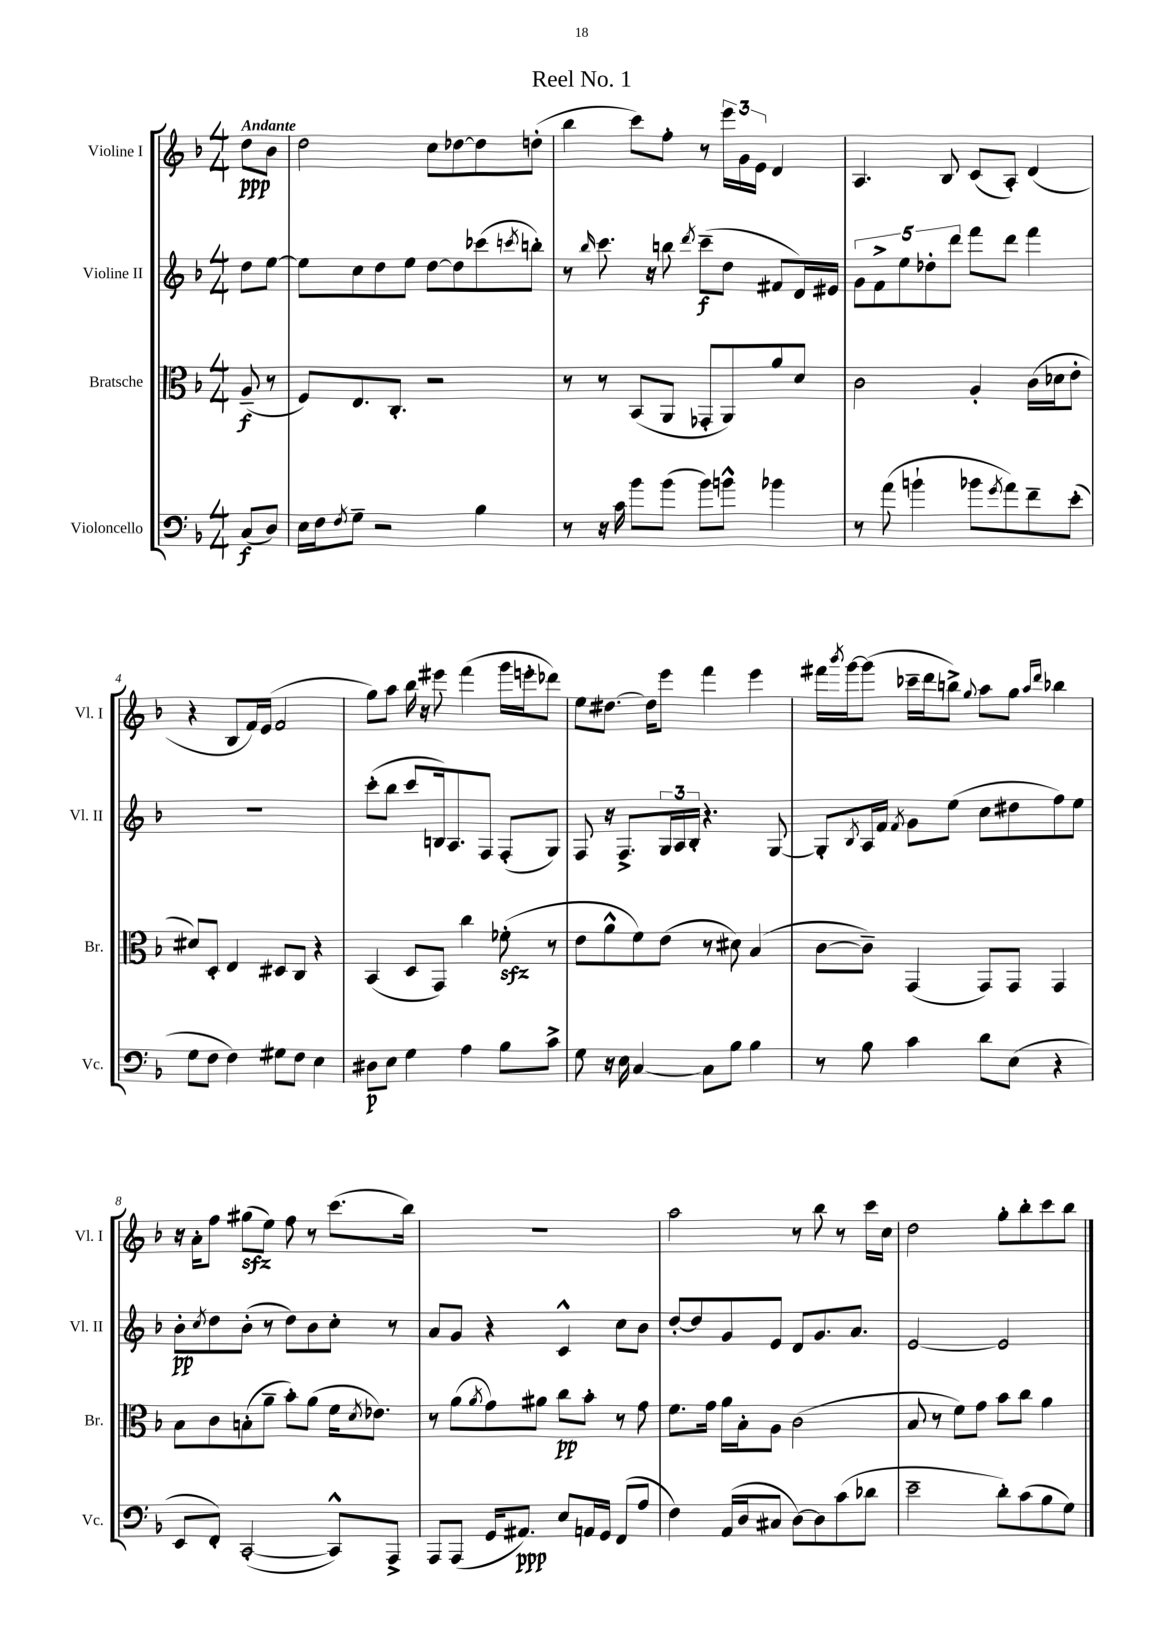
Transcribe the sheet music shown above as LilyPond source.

\header { title = "Reel No. 1" }
<<
\new StaffGroup <<
\new Staff = "s0" \with { instrumentName = "Violine I" shortInstrumentName = "Vl. I" } {
    \clef treble \key f \major \numericTimeSignature \time 4/4 \partial 4 \tempo "Andante"
    d''8\ppp bes'8 |
    d''2 c''8 des''8~ des''8 d''8-.( |
    bes''4 c'''8) f''8-. r8 \tuplet 3/2 { e'''16 g'16 e'16 } d'4 |
    a4. bes8 c'8( a8-.) d'4( |
    r4 bes8 f'16) e'16( f'2 |
    g''8) a''8 bes''16 r16 eis'''8 f'''4( g'''16 e'''16-. des'''8) |
    e''8 dis''8.~ dis''16 e'''8 f'''4 e'''4 |
    fis'''16 \acciaccatura { bes'''8 } g'''16~ g'''8( ces'''16-- d'''16 b''8->) \appoggiatura { g''8 } a''8 g''8 \grace { a''16 d'''16 } bes''4 |
    r16 a'16-. f''8 gis''8\sfz( e''8) f''8 r8 c'''8.( bes''16) |
    R1 |
    a''2 r8 bes''8 r8 c'''16 c''16 |
    d''2 g''8-. bes''8-. c'''8 bes''8 \bar "|." |
}
\new Staff = "s1" \with { instrumentName = "Violine II" shortInstrumentName = "Vl. II" } {
    \clef treble \key f \major \numericTimeSignature \time 4/4 \partial 4
    d''8 e''8~ |
    e''8 c''8 d''8 e''8 d''8~ d''8 ces'''8( \acciaccatura { c'''8 } b''8-.) |
    r8 \grace { bes''16 } c'''8. r16 b''8 \acciaccatura { d'''8 } c'''8--\f( d''8 fis'8 d'16) eis'16 |
    \tuplet 5/4 { g'8 f'8-> e''8 des''8-. d'''8 } f'''8 d'''8 f'''4 |
    R1 |
    c'''8-.( bes''8 c'''8 b16) a8. f8 f8-.( g8) |
    f8 r16 f8.-> \tuplet 3/2 { g16 a16 bes16-. } r4. g8~ |
    g8-. \acciaccatura { bes8 } a16 f'16 \acciaccatura { f'8 } g'8 e''8( c''8 dis''8 f''8) e''8 |
    bes'8-.\pp \acciaccatura { c''8 } d''8 bes'8-.( r8 d''8) bes'8 c''8-. r8 |
    a'8 g'8 r4 c'4-^ c''8 bes'8 |
    d''8~-. d''8 g'8 e'8 d'8 g'8. a'8. |
    e'2~ e'2 \bar "|." |
}
\new Staff = "s2" \with { instrumentName = "Bratsche" shortInstrumentName = "Br." } {
    \clef alto \key f \major \numericTimeSignature \time 4/4 \partial 4
    a8--\f( r8 |
    f8) e8. c8.-. r2 |
    r8 r8 bes,8( a,8 ges,8-. a,8) a'8 d'8 |
    c'2 a4-. c'16( des'16 e'8-. |
    dis'8) d8-. e4 dis8 c8 r4 |
    bes,4( d8 g,8) c''4 fes'8-.\sfz( r8 |
    e'8 a'8-^ f'8) e'8( r8 dis'8) bes4( |
    c'8~ c'8--) g,4( g,8) g,8 g,4 |
    bes8 c'8 b8-.( a'8-- bes'8-.) a'8( f'16 \acciaccatura { d'8 } ees'8.) |
    r8 a'8( \acciaccatura { a'8 } g'8) ais'8 c''8\pp bes'8-. r8 g'8 |
    f'8. g'16 a'16 bes16-. a8 c'2( |
    bes8 r8 f'8) g'8 bes'8 c''8 a'4 \bar "|." |
}
\new Staff = "s3" \with { instrumentName = "Violoncello" shortInstrumentName = "Vc." } {
    \clef bass \key f \major \numericTimeSignature \time 4/4 \partial 4
    c8\f( d8) |
    e16 f16 \acciaccatura { f8 } g8-- r2 bes4 |
    r8 r16 c'16 bes'8 bes'8( bes'8) b'8-^ bes'4 |
    r8 a'8( b'4-! bes'8 \acciaccatura { g'8 } a'8) f'8-- e'8-.( |
    g8 f8 f4) gis8 f8 e4 |
    dis8\p e8 g4 a4 bes8 c'8-> |
    g8 r16 e16 c4~ c8 bes8 bes4 |
    r8 bes8 c'4 d'8 e8( r4 |
    e,8 f,8-.) c,2~-.( c,8-^) a,,8-> |
    a,,8 a,,8( g,16 ais,8.\ppp) e8 a,16 g,16 f,8( a8 |
    f4) a,16( d16 cis8 d8~) d8 c'8( des'8 |
    e'2-- d'8-.) c'8( bes8 g8) \bar "|." |
}
>>
>>
